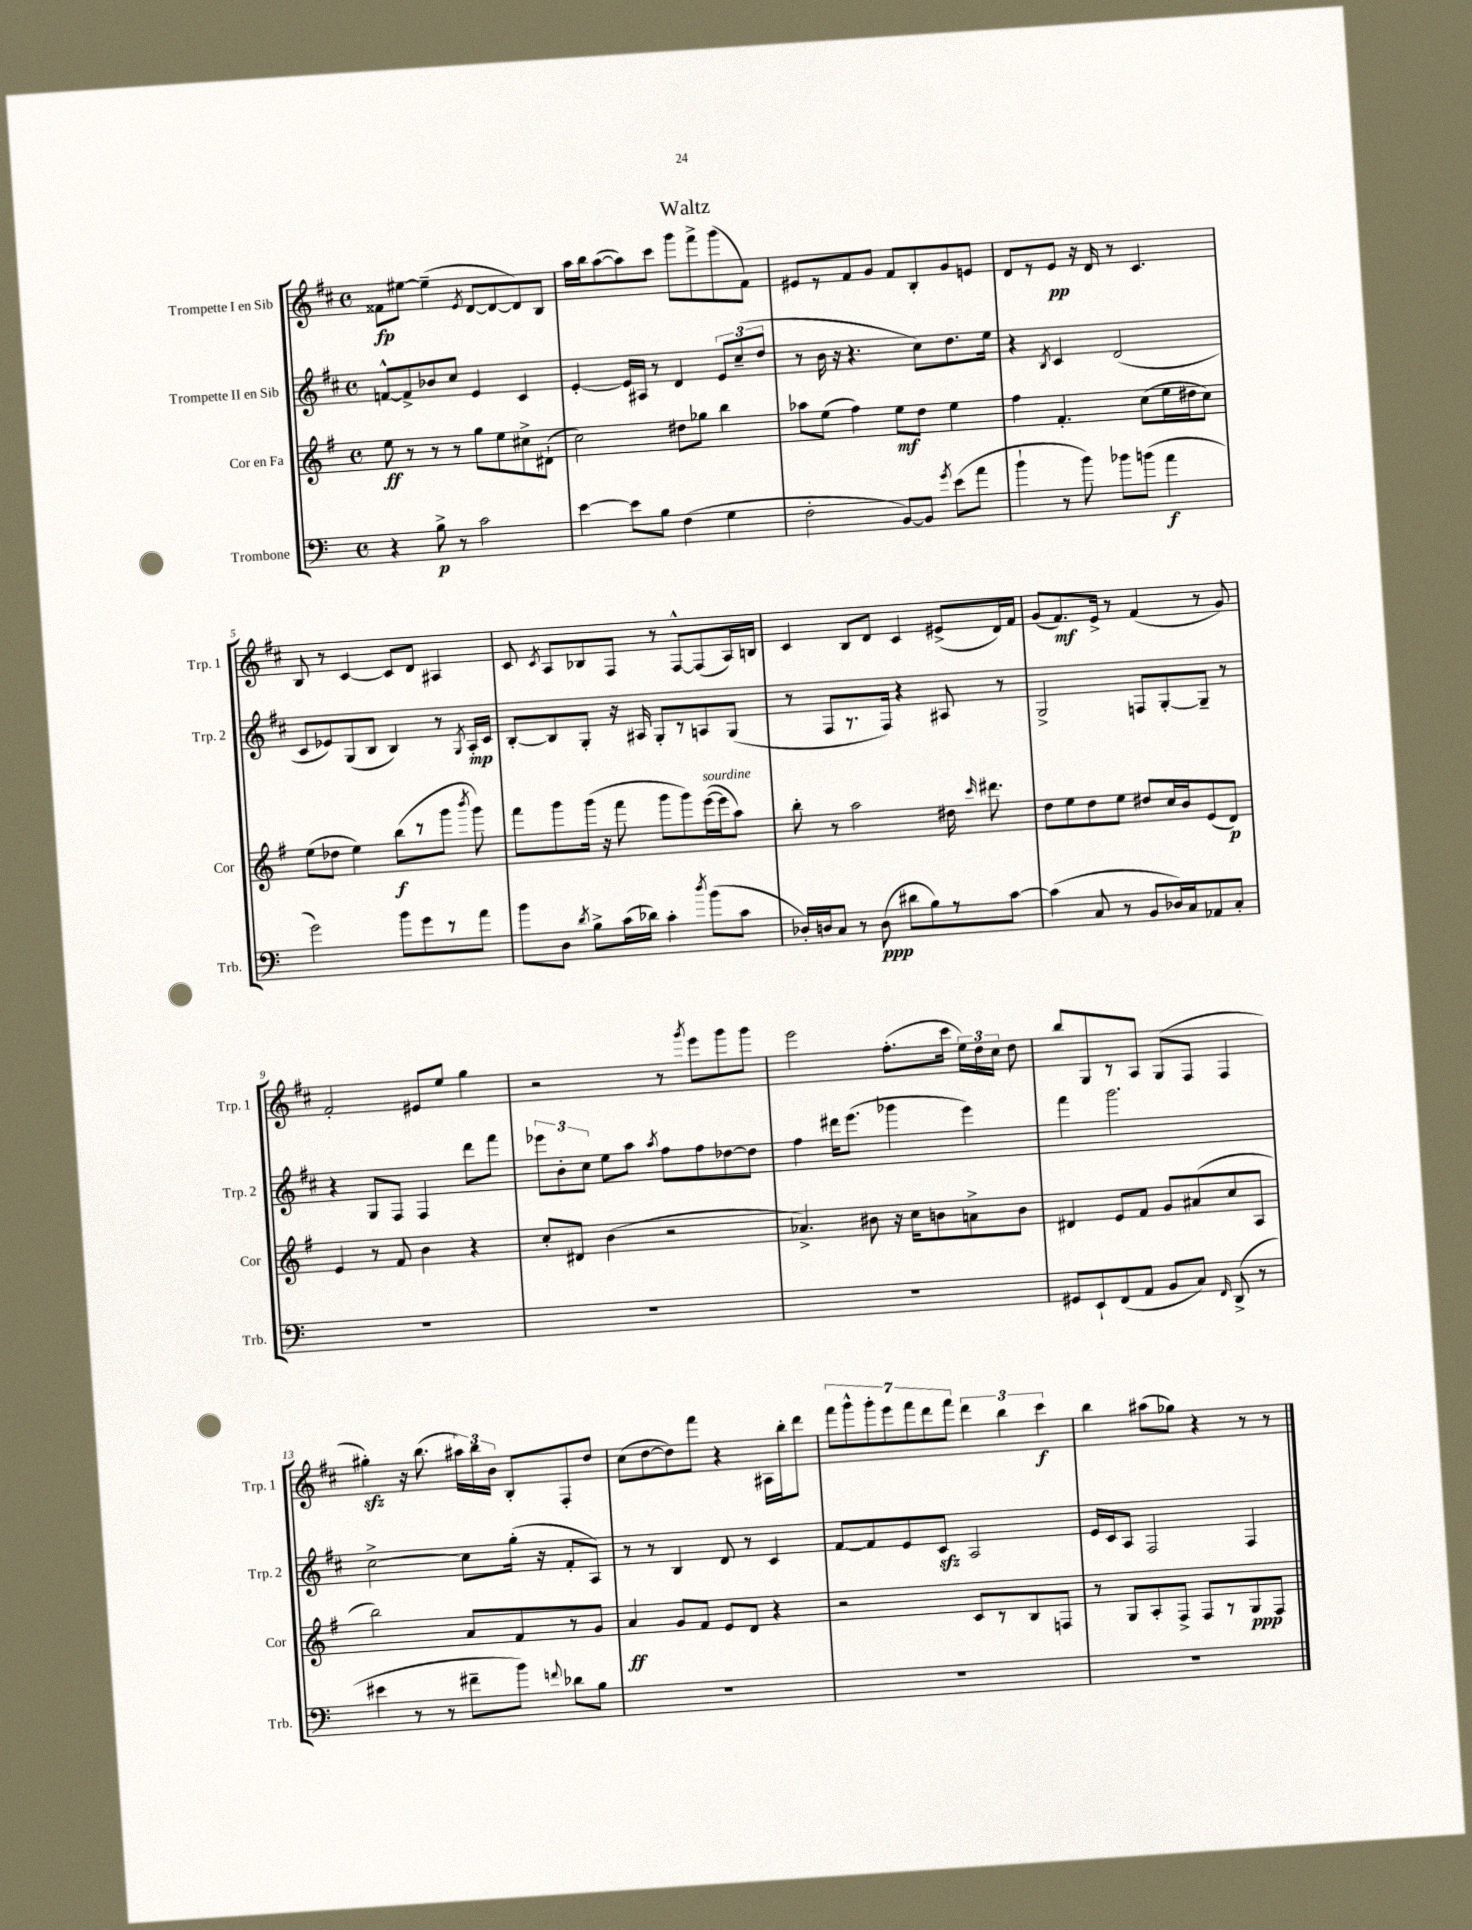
\header { title = "Waltz" }
<<
\new StaffGroup <<
\new Staff = "s0" \with { instrumentName = "Trompette I en Sib" shortInstrumentName = "Trp. 1" } {
    \clef treble \key d \major \defaultTimeSignature \time 4/4
    \autoBeamOff fisis'8[\fp eis''8]~ eis''4--( \acciaccatura { e'8 } d'8[~ d'8~ d'8) b8] |
    a''16[ b''16 a''8~( a''8) cis'''8] g'''8[ fis'''8-> g'''8( fis'8]) |
    eis'8[ r8 fis'8 g'8] fis'8[ b8-. g'8 e'8] |
    d'8[ r8 e'8]\pp r16 d'16 r8 cis'4. |
    b8 r8 cis'4~ cis'8[ d'8] ais4 |
    cis'8 \acciaccatura { cis'8 } a8[ bes8 fis8] r8 fis8[~-^ fis8( a16) b16] |
    cis'4 b8[ d'8] cis'4 eis'8[->( d'16) fis'16] |
    g'8[( fis'8.\mf) e'16]-> r8 fis'4( r8 g'8) |
    fis'2-. eis'8[ e''8] g''4 |
    r2 r8 \acciaccatura { g'''8 } e'''8[ g'''8 g'''8] |
    e'''2 fis''8.[-.( cis'''16] \tuplet 3/2 { e''16[) d''16 cis''16] } d''8 |
    b''8[ g8 r8 a8] g8[( fis8] fis4 |
    gis''4-.\sfz) r16 b''8.( \tuplet 3/2 { ais''16[) b''16 b'16] } b8[-. fis8-. d''8] |
    cis''8[( d''8~ d''8) fis'''8] r4 ais16[ b''16-. d'''8] |
    \tuplet 7/4 { fis'''8[ g'''8-^ g'''8-. e'''8 fis'''8 d'''8 fis'''8] } \tuplet 3/2 { d'''4 b''4 cis'''4\f } |
    b''4 ais''8[( ges''8]) r4 r8 r8 \bar "|." |
}
\new Staff = "s1" \with { instrumentName = "Trompette II en Sib" shortInstrumentName = "Trp. 2" } {
    \clef treble \key d \major \defaultTimeSignature \time 4/4
    \autoBeamOff f'8[~-^ f'8-> bes'8 cis''8] e'4 cis'4 |
    e'4~-. e'16[ ais16] r8 d'4 \tuplet 3/2 { e'8[ cis''8--( d''8] } |
    r8 b'16 r16 r4. cis''8[) d''8. e''16] |
    r4 \acciaccatura { b8 } cis'4 d'2( |
    cis'8[ ees'8) g8( b8] b4) r8 \acciaccatura { g8 } a16[-.\mp cis'16] |
    b8[~-. b8 g8]-. r16 ais16 g8[-. r8 a8 g8]( |
    r8 fis8[ r8. fis16]) r4 ais8 r8 |
    g2-> f8[ g8~-. g8]-- r8 |
    r4 g8[ fis8] fis4 d'''8[ fis'''8] |
    \tuplet 3/2 { ees'''8[ b'8-. cis''8] } e''8[ a''8] \acciaccatura { a''8 } fis''8[ fis''8 des''8~ des''8] |
    fis''4 dis'''16[ e'''8.]( ges'''4 e'''4) |
    fis'''4 g'''2. |
    cis''2~-> cis''8[ g''16]-.( r16 fis'8[-. a8]) |
    r8 r8 b4 d'8 r8 cis'4 |
    fis'8[~ fis'8 e'8 cis'8]\sfz a2 |
    e'16[ cis'16 a8] fis2 fis4 \bar "|." |
}
\new Staff = "s2" \with { instrumentName = "Cor en Fa" shortInstrumentName = "Cor" } {
    \clef treble \key g \major \defaultTimeSignature \time 4/4
    \autoBeamOff e''8\ff r8 r8 r8 g''8[ e''8 cis''8-> dis'8]-!( |
    c''2) dis''8[ ges''8] b''4 |
    aes''8[ e''8]( fis''4) e''8[\mf d''8] e''4 |
    fis''4 fis'4.-. c''8[( e''16 dis''16 c''8]) |
    e''8[( des''8] e''4) b''8[\f( r8 g'''8] \acciaccatura { b'''8 } g'''8) |
    fis'''8[ g'''8 g'''16]( r16 fis'''8 g'''8[ g'''8) e'''16~^\markup { \italic "sourdine" }( e'''16 a''8]) |
    b''8-. r8 a''2 dis''16 \grace { c'''16 } dis'''8. |
    d''8[ e''8 d''8 e''8] dis''8[ c''16 b'16 e'8( d'8]\p) |
    e'4 r8 fis'8 b'4 r4 |
    c''8[-. dis'8] b'4( r2 |
    aes'4.->) bis'8 r16 c''16[ b'8 a'8-> b'8] |
    dis'4 e'8[ fis'8] g'8[ ais'8( c''8 a8] |
    b''2) a'8[ fis'8 r8 g'8] |
    a'4\ff g'8[ fis'8] e'8[ d'8] r4 |
    r2 c'8[ r8 b8 f8] |
    r8 g8[ a8-. fis8]-> fis8[ r8 g8\ppp fis8] \bar "|." |
}
\new Staff = "s3" \with { instrumentName = "Trombone" shortInstrumentName = "Trb." } {
    \clef bass \key c \major \defaultTimeSignature \time 4/4
    \autoBeamOff r4 b8->\p r8 c'2 |
    e'4~ e'8[ b8] f4( g4 |
    f2-. b,8[~) b,8] \acciaccatura { g'8 } e'8[( a'8] |
    b'4-! r8 b'8) bes'8[ b'8]( a'4\f |
    g'2) b'8[ g'8 r8 a'8] |
    b'8[ d8] \acciaccatura { d'8 } b8[-> c'16( des'16]) c'4-. \acciaccatura { d''8 } b'8[( c'8] |
    des16[-.) d16 c8] r8 d8\ppp( dis'8[ b8) r8 c'8]~ |
    c'4( c8 r8 b,8[ des16) c16 aes,8 c8]-. |
    R1 |
    R1 |
    R1 |
    gis,8[ e,8-! f,8( a,8] b,8[ c8]) \grace { f,16 } d,8->( r8 |
    eis'4 r8 r8 fis'8[-- b'8]) \appoggiatura { f'8 } des'8[ b8] |
    R1 |
    R1 |
    R1 \bar "|." |
}
>>
>>
